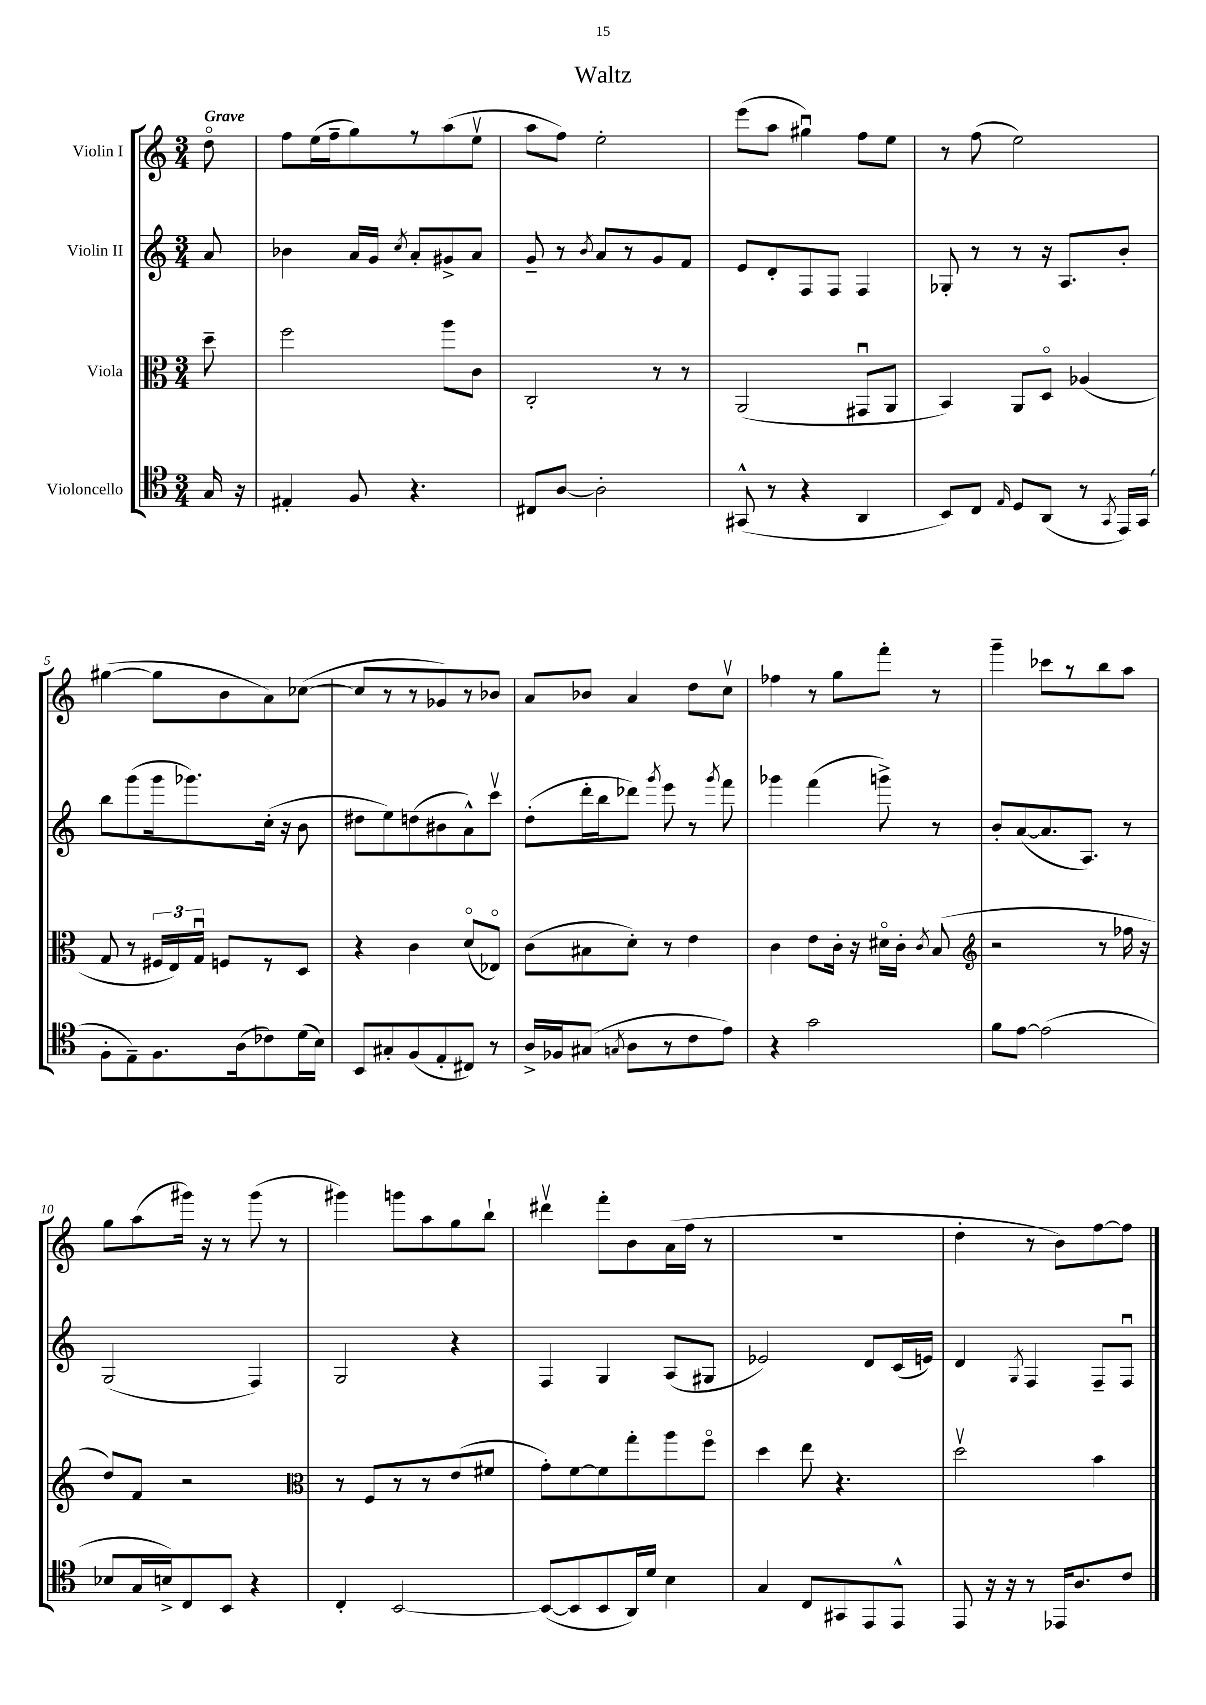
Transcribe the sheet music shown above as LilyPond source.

\header { title = "Waltz" }
<<
\new StaffGroup <<
\new Staff = "s0" \with { instrumentName = "Violin I" } {
    \clef treble \key c \major \numericTimeSignature \time 3/4 \partial 8 \tempo "Grave"
    \autoBeamOff d''8\flageolet |
    f''8[ e''16( f''16-- g''8) r8 a''8( e''8]\upbow |
    a''8[ f''8]) e''2-. |
    e'''8[( a''8] gis''4\downbow) f''8[ e''8] |
    r8 f''8( e''2) |
    gis''4~( gis''8[ b'8 a'8) ces''8]~( |
    ces''8[ r8 r8 ges'8) r8 bes'8] |
    a'8[ bes'8] a'4 d''8[ c''8]\upbow |
    fes''4 r8 g''8[ f'''8]-. r8 |
    g'''4-- ces'''8[ r8 b''8 a''8] |
    g''8[ a''8( gis'''16]) r16 r8 gis'''8( r8 |
    gis'''4) g'''8[ a''8 g''8 b''8]-! |
    dis'''4\upbow f'''8[-. b'8 a'16( f''16] r8 |
    R2. |
    d''4-. r8 b'8[) f''8~ f''8] \bar "|." |
}
\new Staff = "s1" \with { instrumentName = "Violin II" } {
    \clef treble \key c \major \numericTimeSignature \time 3/4 \partial 8
    \autoBeamOff a'8 |
    bes'4 a'16[ g'16] \acciaccatura { c''8 } a'8[-. gis'8-> a'8] |
    g'8-- r8 \acciaccatura { b'8 } a'8[ r8 g'8 f'8] |
    e'8[ d'8-. f8 f8] f4 |
    ges8-. r8 r8 r16 a8.[ b'8]-. |
    b''8[ g'''8( g'''16 ges'''8.) c''16]-.( r16 b'8 |
    dis''8[ e''8) d''8( bis'8 a'8-^) c'''8]\upbow |
    d''8[-.( d'''16-. b''16 des'''8]) \acciaccatura { g'''8 } e'''8 r8 \acciaccatura { g'''8 } f'''8 |
    ges'''4 f'''4( g'''8->) r8 |
    b'8[-. a'8~( a'8. a8.]) r8 |
    g2( f4) |
    g2 r4 |
    f4 g4 a8[( gis8] |
    ees'2) d'8[ c'16( e'16]) |
    d'4 \acciaccatura { g8 } f4 f8[-- f8]\downbow \bar "|." |
}
\new Staff = "s2" \with { instrumentName = "Viola" } {
    \clef alto \key c \major \numericTimeSignature \time 3/4 \partial 8
    \autoBeamOff d''8-- |
    f''2 a''8[ c'8] |
    c2-. r8 r8 |
    a,2( gis,8[\downbow a,8] |
    b,4) a,8[ d8]\flageolet aes4( |
    g8 r8 \tuplet 3/2 { fis16[ e16) g16]\downbow } f8[ r8 d8] |
    r4 c'4 d'8[\flageolet( ees8]\flageolet) |
    c'8[( bis8 d'8]-.) r8 e'4 |
    c'4 e'8[ c'16]-. r16 dis'16[\flageolet c'16]-. \acciaccatura { c'8 } b8( |
    \clef treble r2 r8 fes''16 r16 |
    d''8[) f'8] r2 |
    \clef alto r8 f8[ r8 r8 e'8( fis'8] |
    g'8[-.) f'8~ f'8 g''8-. a''8 f''8]\flageolet |
    d''4 e''8 r4. |
    d''2\upbow b'4 \bar "|." |
}
\new Staff = "s3" \with { instrumentName = "Violoncello" } {
    \clef tenor \key c \major \numericTimeSignature \time 3/4 \partial 8
    \autoBeamOff g16 r16 |
    eis4-. f8 r4. |
    cis8[ a8]~ a2-. |
    gis,8-^( r8 r4 a,4 |
    b,8[) c8] \grace { e16 } d8[ a,8]( r8 \acciaccatura { g,8 } e,16[) g,16]( |
    f8[-. e8--) f8. a16( ces'8) d'16( b16]) |
    b,8[ gis8-. f8( e8-. cis8]) r8 |
    a16[-> fes16 gis8]( \acciaccatura { g8 } a8[ r8 c'8 e'8]) |
    r4 g'2 |
    f'8[ e'8]~ e'2( |
    bes8[ g16 b16->) c8 b,8] r4 |
    c4-. b,2~ |
    b,8[~( b,8 b,8 a,16) d'16] b4 |
    g4 c8[ gis,8 e,8 e,8]-^ |
    e,8 r16 r16 r8 ees,16[ a8. c'8] \bar "|." |
}
>>
>>
